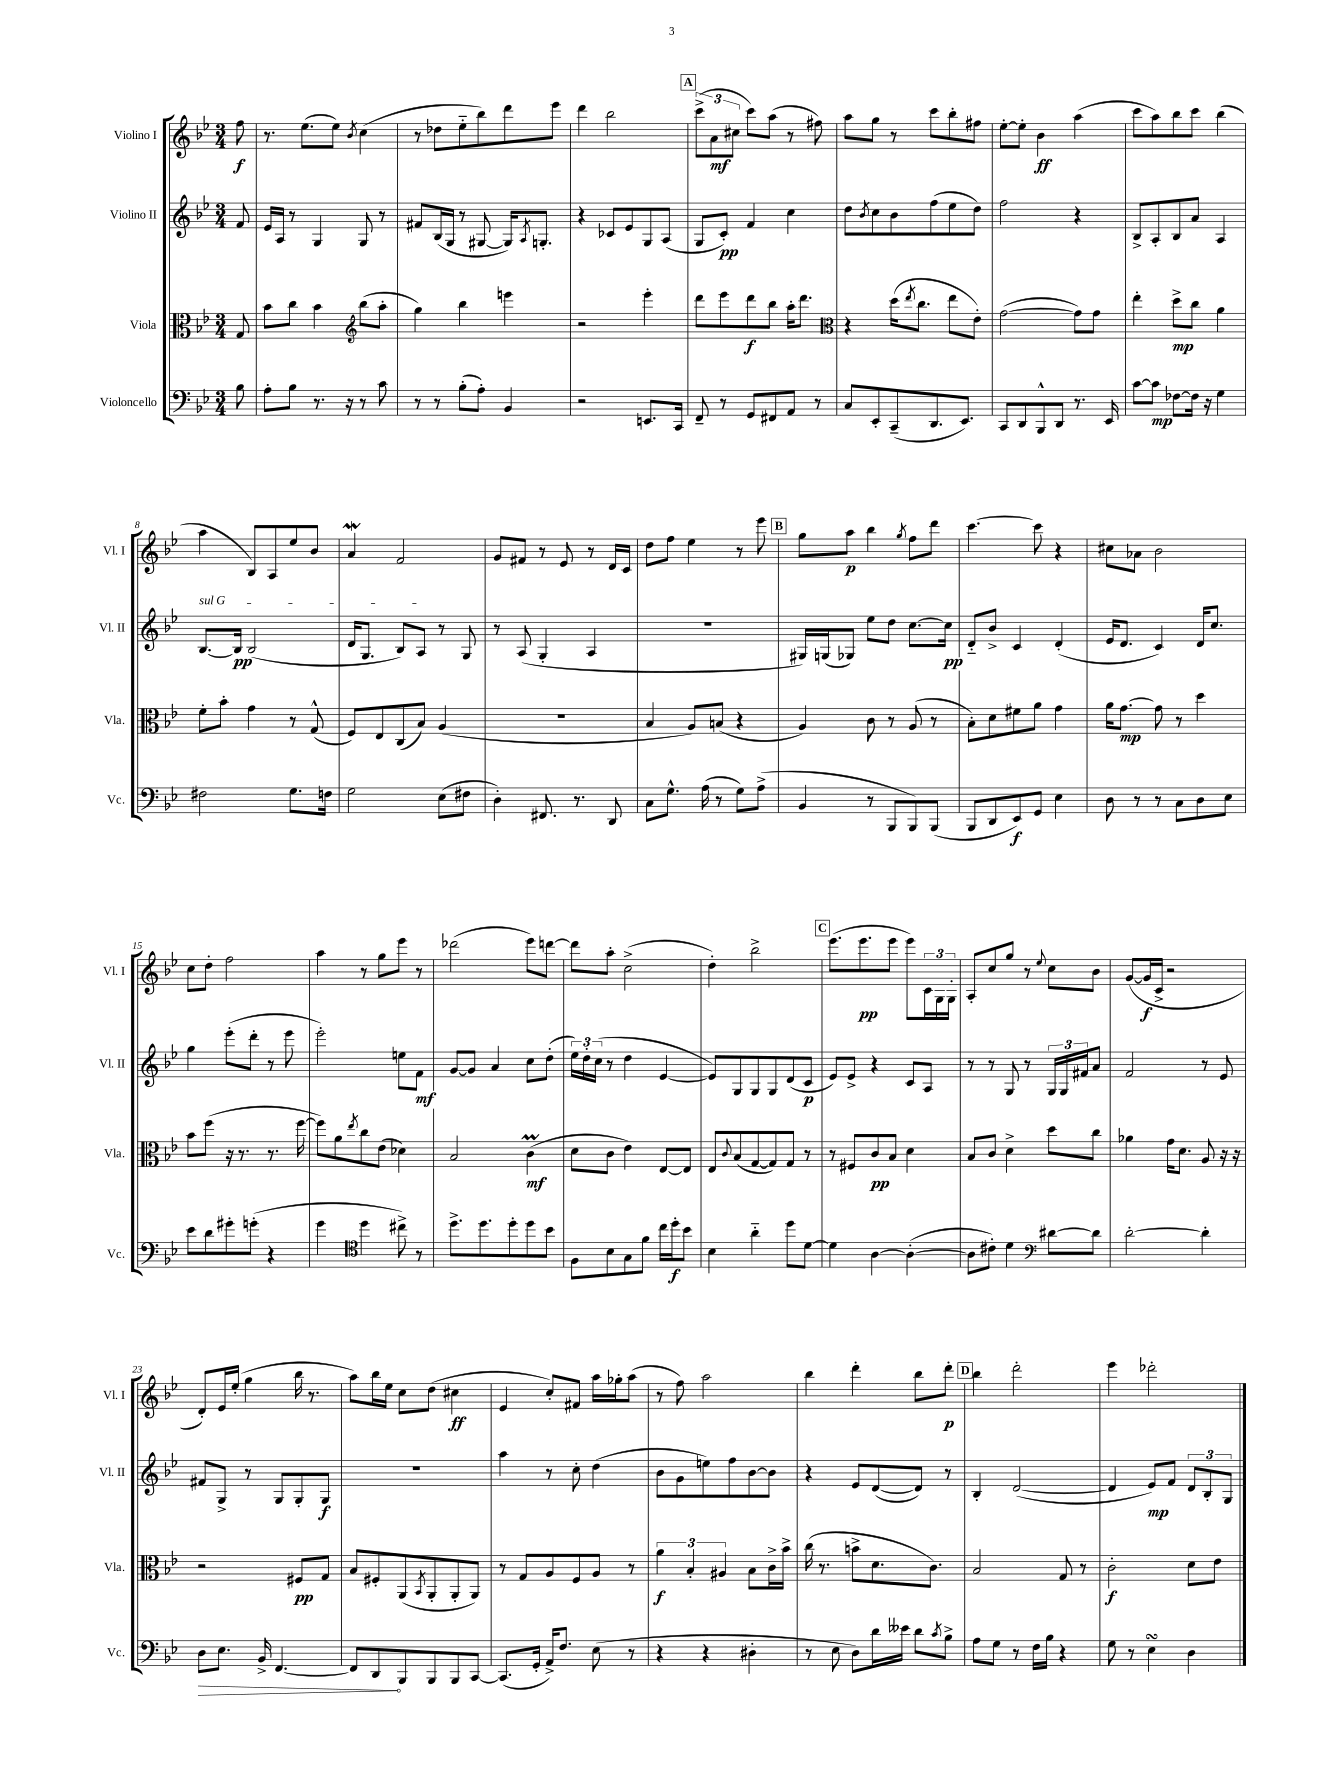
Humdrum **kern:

**kern	**dynam	**kern	**dynam	**kern	**dynam	**kern	**dynam
*part4	*part4	*part3	*part3	*part2	*part2	*part1	*part1
*staff4	*staff4	*staff3	*staff3	*staff2	*staff2	*staff1	*staff1
*I"Violoncello	*	*I"Viola	*	*I"Violino II	*	*I"Violino I	*
*I'Vc.	*	*I'Vla.	*	*I'Vl. II	*	*I'Vl. I	*
*clefF4	*	*clefC3	*	*clefG2	*	*clefG2	*
*k[b-e-]	*	*k[b-e-]	*	*k[b-e-]	*	*k[b-e-]	*
*M3/4	*	*M3/4	*	*M3/4	*	*M3/4	*
=	=	=	=	=	=	=	=
8B-\	.	8G/	.	8f/	.	8ff\	f
=1	=1	=1	=1	=1	=1	=1	=1
8A'\L	.	8b-\L	.	16e-/LL	.	8.r	.
.	.	.	.	16A/JJ	.	.	.
8B-\J	.	8cc\J	.	8r	.	.	.
.	.	.	.	.	.	(8.ee-\L	.
8.r	.	4b-\	.	4G/	.	.	.
.	.	.	.	.	.	8ee-\J)	.
16r	.	.	.	.	.	.	.
*	*	*clefG2	*	*	*	*	*
.	.	.	.	.	.	8qb-/	.
8r	.	(8bb-\L	.	8G/	.	(4cc\	.
8c\	.	8aa'\J	.	8r	.	.	.
=2	=2	=2	=2	=2	=2	=2	=2
8r	.	4gg\)	.	8f#X/L	.	8r	.
8r	.	.	.	(16B-/L	.	8dd-X\L	.
.	.	.	.	16G/JJ	.	.	.
(8B-'\L	.	4bb-\	.	8r	.	8ee-\	.
8A'\J)	.	.	.	[8G#X/	.	8bb-\)	.
4BB-/	.	4eeen\	.	16G#/KL])	.	8ddd\	.
.	.	.	.	8qA/	.	.	.
.	.	.	.	8.Gn'/J	.	.	.
.	.	.	.	.	.	8eee-\J	.
=3	=3	=3	=3	=3	=3	=3	=3
2r	.	2r	.	4r	.	4ddd\	.
.	.	.	.	8c-X/L	.	2bb-\	.
.	.	.	.	8e-/	.	.	.
8.EEn/L	.	4eee-'\	.	8G/	.	.	.
.	.	.	.	(8A/J	.	.	.
16CC/Jk	.	.	.	.	.	.	.
!!LO:REH:place=s1:t=A
=4	=4	=4	=4	=4	=4	=4	=4
8FF~/	.	8ddd\L	.	8G/L	.	(12ccc^\L	.
.	.	.	.	.	.	12a\	mf
8r	.	8eee-\	.	8c'/J)	pp	.	.
.	.	.	.	.	.	12cc#X\J	.
8GG/L	.	8ddd\	f	4f/	.	8ccc\L)	.
8FF#X/	.	8bb-\J	.	.	.	(8aa\J	.
8AA/J	.	16aa'\KL	.	4cc\	.	8r	.
.	.	8.ddd\J	.	.	.	.	.
8r	.	.	.	.	.	8ff#X\)	.
=5	=5	=5	=5	=5	=5	=5	=5
*	*	*clefC3	*	*	*	*	*
8C/L	.	4r	.	8dd\L	.	8aa\L	.
.	.	.	.	8qb-/	.	.	.
8EE-'/	.	.	.	8cc\	.	8gg\J	.
(8CC~/	.	(16dd\KL	.	8b-\	.	8r	.
.	.	8qee-/	.	.	.	.	.
.	.	8.cc\J	.	.	.	.	.
8.DD/	.	.	.	(8ff\	.	8ccc\L	.
.	.	8ee-\L	.	8ee-\	.	8bb-'\	.
8.EE-/J)	.	.	.	.	.	.	.
.	.	8e-'\J)	.	8dd\J)	.	8ff#X\J	.
=6	=6	=6	=6	=6	=6	=6	=6
8CC/L	.	([2g\	.	2ff\	.	[8ee-'\L	.
8DD/	.	.	.	.	.	8ee-'\J]	.
8BBB-^^/	.	.	.	.	.	4b-\	ff
8DD/J	.	.	.	.	.	.	.
8.r	.	8g\L])	.	4r	.	(4aa\	.
.	.	8g\J	.	.	.	.	.
16EE-/	.	.	.	.	.	.	.
=7	=7	=7	=7	=7	=7	=7	=7
[8c\L	.	4ee-'\	.	8B-^/L	.	8ccc\L	.
8c\J]	mp	.	.	8A'/	.	8aa\)	.
[8F-X\L	.	8dd^\L	mp	8B-/	.	8bb-\	.
16F-\Jk]	.	8cc\J	.	8a/J	.	8ccc\J	.
16r	.	.	.	.	.	.	.
4G\	.	4a\	.	4A/	.	(4bb-\	.
!!LO:LB:g=z
=8	=8	=8	=8	=8	=8	=8	=8
!	!	!	!	!LO:TX:a:i:t=sul G	!	!	!
2F#X\	.	8f'\L	.	[8.B-/L	.	4aa\	.
.	.	8b-'\J	.	.	.	.	.
.	.	.	.	16B-/Jk]	pp	.	.
.	.	4g\	.	(2B-/	.	8B-/L)	.
.	.	.	.	.	.	8A/	.
8.G\L	.	8r	.	.	.	8ee-/	.
.	.	(8G^^/	.	.	.	8b-/J	.
16Fn\Jk	.	.	.	.	.	.	.
=9	=9	=9	=9	=9	=9	=9	=9
2G\	.	8F/L)	.	16d/KL	.	4aW/	.
.	.	.	.	8.G/J	.	.	.
.	.	8E-/	.	.	.	.	.
.	.	(8C/	.	8B-/L)	.	2f/	.
.	.	8B-/J)	.	8A/J	.	.	.
(8E-\L	.	(4A/	.	8r	.	.	.
8F#X\J	.	.	.	8G/	.	.	.
=10	=10	=10	=10	=10	=10	=10	=10
4D'\)	.	2.r	.	8r	.	8g/L	.
.	.	.	.	(8A/	.	8f#X/J	.
8.FF#X/	.	.	.	4G'/	.	8r	.
.	.	.	.	.	.	8e-/	.
8.r	.	.	.	.	.	.	.
.	.	.	.	4A/	.	8r	.
8DD/	.	.	.	.	.	16d/LL	.
.	.	.	.	.	.	16c/JJ	.
=11	=11	=11	=11	=11	=11	=11	=11
8C\L	.	4B-/	.	2.r	.	8dd\L	.
8.G^^\J	.	.	.	.	.	8ff\J	.
.	.	8A/L)	.	.	.	4ee-\	.
(16A\	.	.	.	.	.	.	.
8r	.	(8Bn/J	.	.	.	.	.
8G\L)	.	4r	.	.	.	8r	.
(8A^\J	.	.	.	.	.	8eee-\	.
!!LO:REH:place=s1:t=B
=12	=12	=12	=12	=12	=12	=12	=12
4BB-/	.	4A/)	.	16G#X/LL)	.	8gg\L	.
.	.	.	.	(16Gn/J	.	.	.
.	.	.	.	8G-X/J)	.	8aa\J	p
8r	.	8c\	.	8ee-\L	.	4bb-\	.
8BBB-/L	.	8r	.	8dd\J	.	.	.
.	.	.	.	.	.	8qgg/	.
8BBB-/)	.	(8A/	.	[8.cc\L	.	8ff\L	.
(8BBB-/J	.	8r	.	.	.	8ddd\J	.
.	.	.	.	16cc\Jk]	pp	.	.
=13	=13	=13	=13	=13	=13	=13	=13
8BBB-/L	.	8B-'\L)	.	8d/L	.	[4.ccc\	.
8DD/	.	8d\	.	8b-^/J	.	.	.
8EE-/)	f	8f#X\	.	4c/	.	.	.
8GG/J	.	8a\J	.	.	.	8ccc\]	.
4E-\	.	4g\	.	(4d'/	.	4r	.
=14	=14	=14	=14	=14	=14	=14	=14
8D\	.	16a\KL	.	16e-/KL	.	8cc#X\L	.
.	.	[8.g\J	mp	8.d/J	.	.	.
8r	.	.	.	.	.	8a-X\J	.
8r	.	8g\]	.	4c/)	.	2b-\	.
8C\L	.	8r	.	.	.	.	.
8D\	.	4dd\	.	16d/KL	.	.	.
.	.	.	.	8.cc/J	.	.	.
8E-\J	.	.	.	.	.	.	.
!!LO:LB:g=z
=15	=15	=15	=15	=15	=15	=15	=15
8e-\L	.	8b-\L	.	4gg\	.	8cc\L	.
8d\	.	(8ff\J	.	.	.	8dd'\J	.
8g#X'\	.	16r	.	(8eee-'\L	.	2ff\	.
.	.	8.r	.	.	.	.	.
(8gn'\J	.	.	.	8ddd'\J	.	.	.
4r	.	8.r	.	8r	.	.	.
.	.	.	.	8eee-\	.	.	.
.	.	[16ff\	.	.	.	.	.
=16	=16	=16	=16	=16	=16	=16	=16
4g\	.	8ff\L])	.	2eee-'\)	.	4aa\	.
.	.	8a\	.	.	.	.	.
*clefC4	*	*	*	*	*	*	*
.	.	8qee-/	.	.	.	.	.
4dd\	.	8cc\	.	.	.	8r	.
.	.	(8e-\J	.	.	.	8gg\L	.
8cc#X^\)	.	4d-X\)	.	8een\L	.	8eee-\J	.
8r	.	.	.	8f\J	mf	8r	.
=17	=17	=17	=17	=17	=17	=17	=17
8.dd^\L	.	2B-/	.	[8g/L	.	(2ddd-X\	.
.	.	.	.	8g/J]	.	.	.
8.dd\	.	.	.	.	.	.	.
.	.	.	.	4a/	.	.	.
8dd'\	.	.	.	.	.	.	.
8dd\	.	(4cM\	mf	8cc\L	.	8eee-\L)	.
8b-\J	.	.	.	(8dd'\J	.	[8dddn\J	.
=18	=18	=18	=18	=18	=18	=18	=18
8F\L	.	8d\L	.	24ee-\LL)	.	8ddd\L]	.
.	.	.	.	24dd'\	.	.	.
.	.	.	.	(24cc\JJ	.	.	.
8B-\	.	8c\J	.	8r	.	8aa'\J	.
8G\	.	4e-\)	.	4dd\	.	(2cc^\	.
8f\J	.	.	.	.	.	.	.
16cc\LL	.	[8E-/L	.	[4e-/	.	.	.
16dd'\J	f	.	.	.	.	.	.
8b-\J	.	8E-/J]	.	.	.	.	.
=19	=19	=19	=19	=19	=19	=19	=19
4B-\	.	8E-/L	.	8e-/L])	.	4dd'\)	.
.	.	8qqc/	.	.	.	.	.
.	.	(8B-/	.	8G/	.	.	.
4a\	.	[8G/	.	8G/	.	2bb-^\	.
.	.	8G/])	.	8G/	.	.	.
8dd\L	.	8G/J	.	(8d/	.	.	.
[8d\J	.	8r	.	8c/J	p	.	.
!!LO:REH:place=s1:t=C
=20	=20	=20	=20	=20	=20	=20	=20
4d\]	.	8r	.	8e-/L)	.	(8.eee-\L	.
.	.	8F#X/L	.	8e-^/J	.	.	.
.	.	.	.	.	.	8.eee-\	pp
[4A\	.	8c/	pp	4r	.	.	.
.	.	8B-/J	.	.	.	8eee-\J	.
(4A'\_	.	4d\	.	8c/L	.	8eee-\L)	.
.	.	.	.	8A/J	.	24c\L	.
.	.	.	.	.	.	24G\	.
.	.	.	.	.	.	24G'\JJ	.
=21	=21	=21	=21	=21	=21	=21	=21
8A\L]	.	8B-/L	.	8r	.	8A'/L	.
8c#X'\J)	.	8c/J	.	8r	.	8cc/	.
4d\	.	4d^\	.	8G/	.	8gg/J	.
.	.	.	.	8r	.	8r	.
*clefF4	*	*	*	*	*	*	*
.	.	.	.	.	.	8qqee-/	.
[8d#X\L	.	8dd\L	.	24G/LL	.	8cc\L	.
.	.	.	.	24G/	.	.	.
.	.	.	.	24f#X/J	.	.	.
8d#\J]	.	8cc\J	.	8a/J	.	8b-\J	.
=22	=22	=22	=22	=22	=22	=22	=22
[2d'\	.	4a-X\	.	2f/	.	([8g/L	.
.	.	.	.	.	.	16g/L]	f
.	.	.	.	.	.	16c^/JJ	.
.	.	16g\KL	.	.	.	2r	.
.	.	8.d\J	.	.	.	.	.
4d'\]	.	8A/	.	8r	.	.	.
.	.	16r	.	8e-/	.	.	.
.	.	16r	.	.	.	.	.
!!LO:LB:g=z
=23	=23	=23	=23	=23	=23	=23	=23
!	!LO:HP:b	!	!	!	!	!	!
8D\L	>	2r	.	8f#X/L	.	8d'/L)	.
8.E-\J	.	.	.	8G^/J	.	16e-/L	.
.	.	.	.	.	.	(16ee-'/JJ	.
.	.	.	.	8r	.	4gg\	.
16BB-^/	.	.	.	.	.	.	.
[4.FF/	.	.	.	8G/L	.	.	.
.	.	8F#X/L	pp	8G'/	.	16bb-\	.
.	.	.	.	.	.	8.r	.
.	.	8G/J	.	8G/J	f	.	.
=24	=24	=24	=24	=24	=24	=24	=24
8FF/L]	.	8B-/L	.	2.r	.	8aa\L)	.
8DD/	.	8F#X'/	.	.	.	16bb-\L	.
.	.	.	.	.	.	16ee-\JJ	.
8BBB-/	]	(8AA/	.	.	.	8cc\L	.
.	.	8qBB-/	.	.	.	.	.
8BBB-/	.	8AA'/	.	.	.	(8dd\J	.
8BBB-/	.	8AA'/	.	.	.	4cc#X\	ff
[8CC/J	.	8AA/J)	.	.	.	.	.
=25	=25	=25	=25	=25	=25	=25	=25
(8.CC/L]	.	8r	.	4aa\	.	4e-/	.
.	.	8G/L	.	.	.	.	.
16GG'/Jk	.	.	.	.	.	.	.
16AA^/KL)	.	8A/	.	8r	.	8cc'/L)	.
8.F/J	.	.	.	.	.	.	.
.	.	8F/	.	8cc'\	.	8f#X/J	.
(8E-\	.	8A/J	.	(4dd\	.	16aa\LL	.
.	.	.	.	.	.	16gg-X'\J	.
8r	.	8r	.	.	.	(8aa\J	.
=26	=26	=26	=26	=26	=26	=26	=26
4r	.	6a\	f	8b-\L	.	8r	.
.	.	.	.	8g\	.	8ff\)	.
.	.	6B-'/	.	.	.	.	.
4r	.	.	.	8een\)	.	2aa\	.
.	.	6A#X/	.	.	.	.	.
.	.	.	.	8ff\	.	.	.
4D#X'\	.	8B-\L	.	[8b-\	.	.	.
.	.	16c^\L	.	8b-\J]	.	.	.
.	.	16b-^\JJ	.	.	.	.	.
=27	=27	=27	=27	=27	=27	=27	=27
8r	.	(16cc\	.	4r	.	4bb-\	.
.	.	8.r	.	.	.	.	.
8E-\	.	.	.	.	.	.	.
8D\L)	.	8bn^\L	.	8e-/L	.	4ddd'\	.
16d\L	.	8.d\	.	([8d/	.	.	.
16e--X\JJ	.	.	.	.	.	.	.
8d\L	.	.	.	8d/J])	.	8bb-\L	.
.	.	8.c\J)	.	.	.	.	.
8qc/	.	.	.	.	.	.	.
8B-^\J	.	.	.	8r	.	8ddd'\J	p
!!LO:REH:place=s1:t=D
=28	=28	=28	=28	=28	=28	=28	=28
8A\L	.	2B-/	.	4B-'/	.	4bb-\	.
8G\J	.	.	.	.	.	.	.
8r	.	.	.	([2d/	.	2ddd'\	.
16F\LL	.	.	.	.	.	.	.
16B-\JJ	.	.	.	.	.	.	.
4r	.	8G/	.	.	.	.	.
.	.	8r	.	.	.	.	.
=29	=29	=29	=29	=29	=29	=29	=29
8G\	.	2c'\	f	4d/]	.	4eee-\	.
8r	.	.	.	.	.	.	.
4E-sSSs\	.	.	.	8e-/L)	mp	2ddd-X'\	.
.	.	.	.	8f/J	.	.	.
4D\	.	8d\L	.	12d/L	.	.	.
.	.	.	.	12B-'/	.	.	.
.	.	8e-\J	.	.	.	.	.
.	.	.	.	12G/J	.	.	.
==	==	==	==	==	==	==	==
*-	*-	*-	*-	*-	*-	*-	*-
